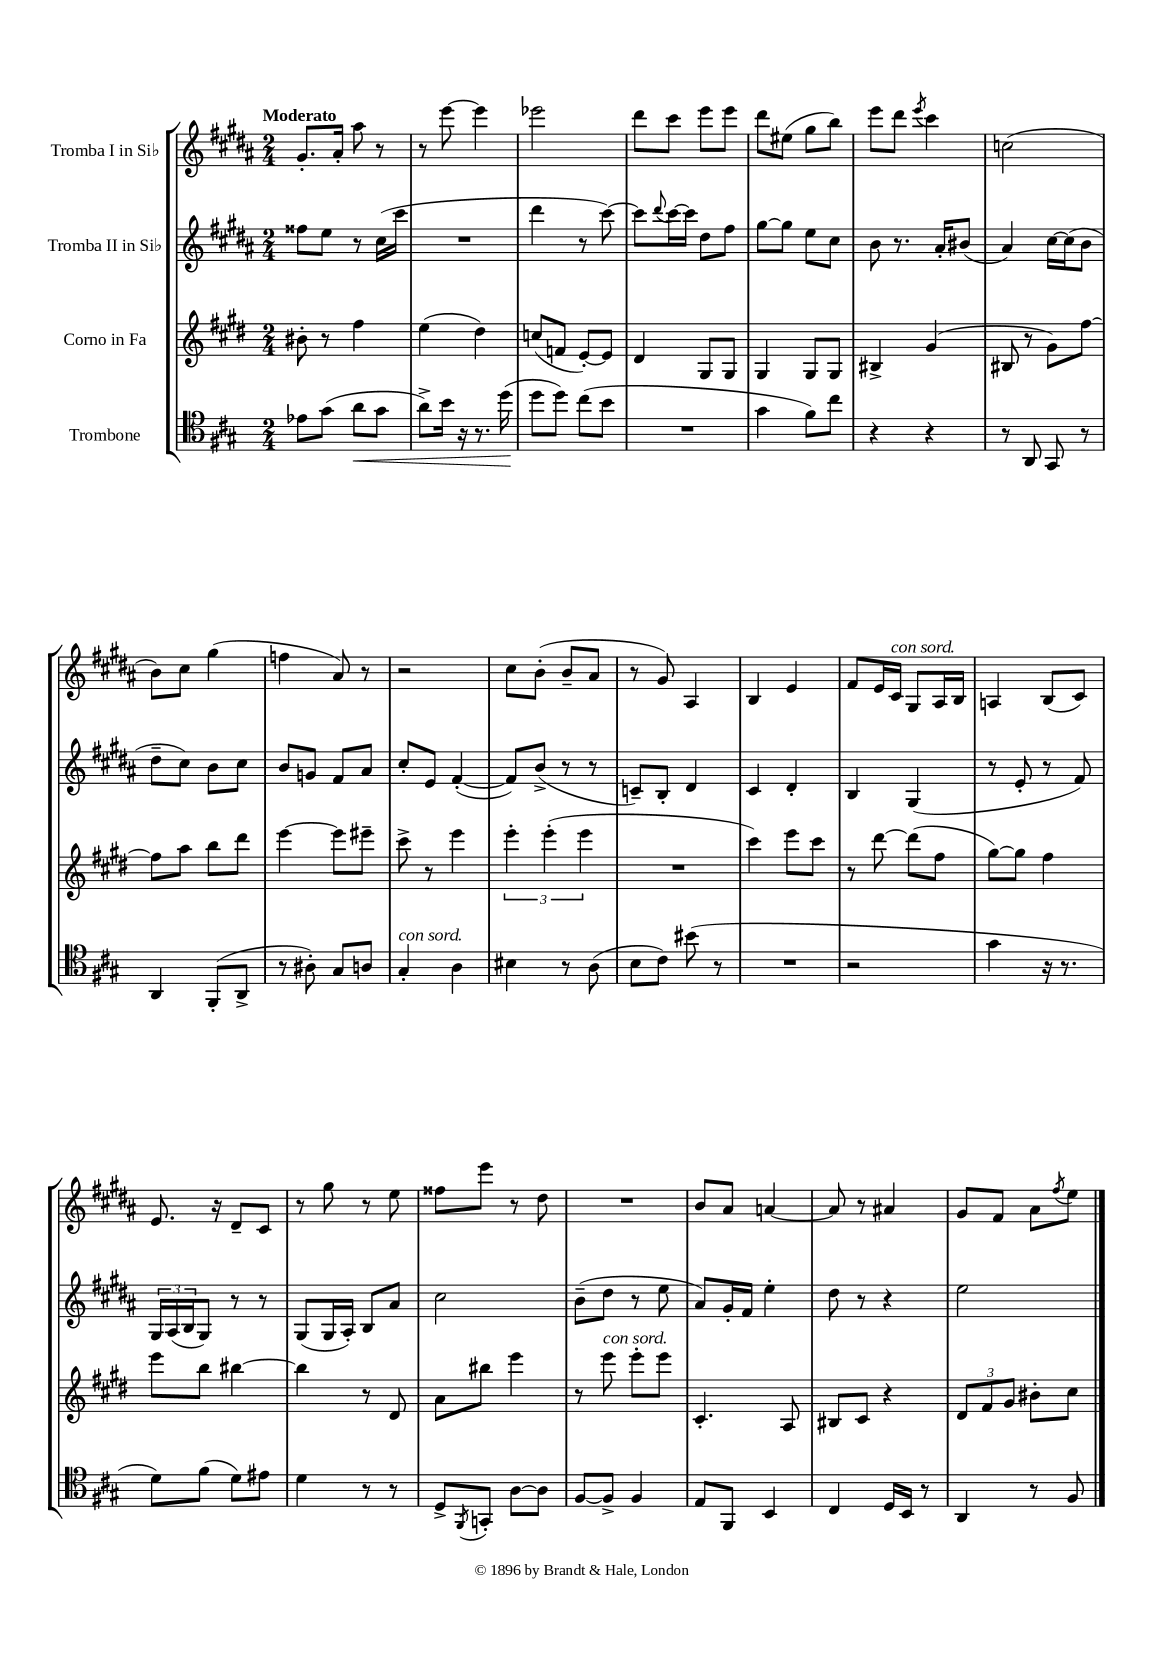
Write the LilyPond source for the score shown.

<<
\new StaffGroup <<
\new Staff = "s0" \with { instrumentName = "Tromba I in Sib" } {
    \clef treble \key b \major \numericTimeSignature \time 2/4 \tempo "Moderato"
    gis'8.-. ais'16-. ais''8 r8 |
    r8 e'''8~ e'''4 |
    ees'''2 |
    dis'''8 cis'''8 e'''8 e'''8 |
    dis'''8 eis''8( gis''8 b''8) |
    e'''8 dis'''8 \acciaccatura { e'''8 } cis'''4 |
    c''2( |
    b'8) cis''8 gis''4( |
    f''4 ais'8) r8 |
    r2 |
    cis''8 b'8-.( b'8-- ais'8 |
    r8 gis'8) ais4 |
    b4 e'4 |
    fis'8 e'16 cis'16^\markup { \italic "con sord." } gis8 ais16 b16 |
    a4 b8( cis'8) |
    e'8. r16 dis'8-- cis'8 |
    r8 gis''8 r8 e''8 |
    fisis''8 e'''8 r8 dis''8 |
    R2 |
    b'8 ais'8 a'4~ |
    a'8 r8 ais'4 |
    gis'8 fis'8 ais'8 \acciaccatura { fis''8 } e''8 \bar "|." |
}
\new Staff = "s1" \with { instrumentName = "Tromba II in Sib" } {
    \clef treble \key b \major \numericTimeSignature \time 2/4
    fisis''8 e''8 r8 cis''16( cis'''16 |
    R2 |
    dis'''4 r8 cis'''8~) |
    cis'''8 \appoggiatura { dis'''8 } cis'''16~ cis'''16 dis''8 fis''8 |
    gis''8~ gis''8 e''8 cis''8 |
    b'8 r8. ais'16-. bis'8( |
    ais'4) cis''16~ cis''16( b'8 |
    dis''8-- cis''8) b'8 cis''8 |
    b'8 g'8 fis'8 ais'8 |
    cis''8-. e'8 fis'4~-.( |
    fis'8) b'8->( r8 r8 |
    c'8--) b8-. dis'4 |
    cis'4 dis'4-. |
    b4 gis4( |
    r8 e'8-. r8 fis'8) |
    \tuplet 3/2 { gis16 ais16( b16 } gis8) r8 r8 |
    gis8( gis16 ais16-.) b8 ais'8 |
    cis''2 |
    b'8--( dis''8 r8 e''8 |
    ais'8) gis'16-. fis'16 e''4-. |
    dis''8 r8 r4 |
    e''2 \bar "|." |
}
\new Staff = "s2" \with { instrumentName = "Corno in Fa" } {
    \clef treble \key e \major \numericTimeSignature \time 2/4
    bis'8-. r8 fis''4 |
    e''4( dis''4) |
    c''8( f'8 e'8~-.) e'8 |
    dis'4 gis8 gis8 |
    gis4 gis8 gis8 |
    bis4-> gis'4( |
    bis8 r8 gis'8) fis''8~ |
    fis''8 a''8 b''8 dis'''8 |
    e'''4~ e'''8 eis'''8-- |
    cis'''8-> r8 e'''4 |
    \tuplet 3/2 { e'''4-. e'''4-.( e'''4 } |
    R2 |
    cis'''4) e'''8 cis'''8 |
    r8 dis'''8~ dis'''8( fis''8 |
    gis''8~) gis''8 fis''4 |
    e'''8 b''8 bis''4~ |
    bis''4 r8 dis'8 |
    a'8 bis''8 e'''4 |
    r8 e'''8^\markup { \italic "con sord." } e'''8-. e'''8 |
    cis'4.-. a8 |
    bis8 cis'8 r4 |
    \tuplet 3/2 { dis'8 fis'8 gis'8 } bis'8-. cis''8 \bar "|." |
}
\new Staff = "s3" \with { instrumentName = "Trombone" } {
    \clef tenor \key a \major \numericTimeSignature \time 2/4
    ees'8 gis'8( a'8\< gis'8 |
    a'8->) b'16 r16 r8. d''16\!( |
    d''8 d''8) cis''8( b'8 |
    R2 |
    gis'4 fis'8) cis''8 |
    r4 r4 |
    r8 a,8 gis,8 r8 |
    a,4 fis,8-.( a,8-> |
    r8 ais8-.) gis8 a8 |
    gis4-.^\markup { \italic "con sord." } a4 |
    bis4 r8 a8( |
    b8 cis'8) bis'8( r8 |
    R2 |
    r2 |
    gis'4 r16 r8. |
    d'8) fis'8( d'8) eis'8 |
    d'4 r8 r8 |
    d8-> \acciaccatura { fis,8 } g,8-. a8~ a8 |
    fis8~ fis8-> fis4 |
    e8 fis,8 b,4 |
    cis4 d16 b,16 r8 |
    a,4 r8 fis8 \bar "|." |
}
>>
>>
\layout { \context { \Score \remove "Bar_number_engraver" } }
